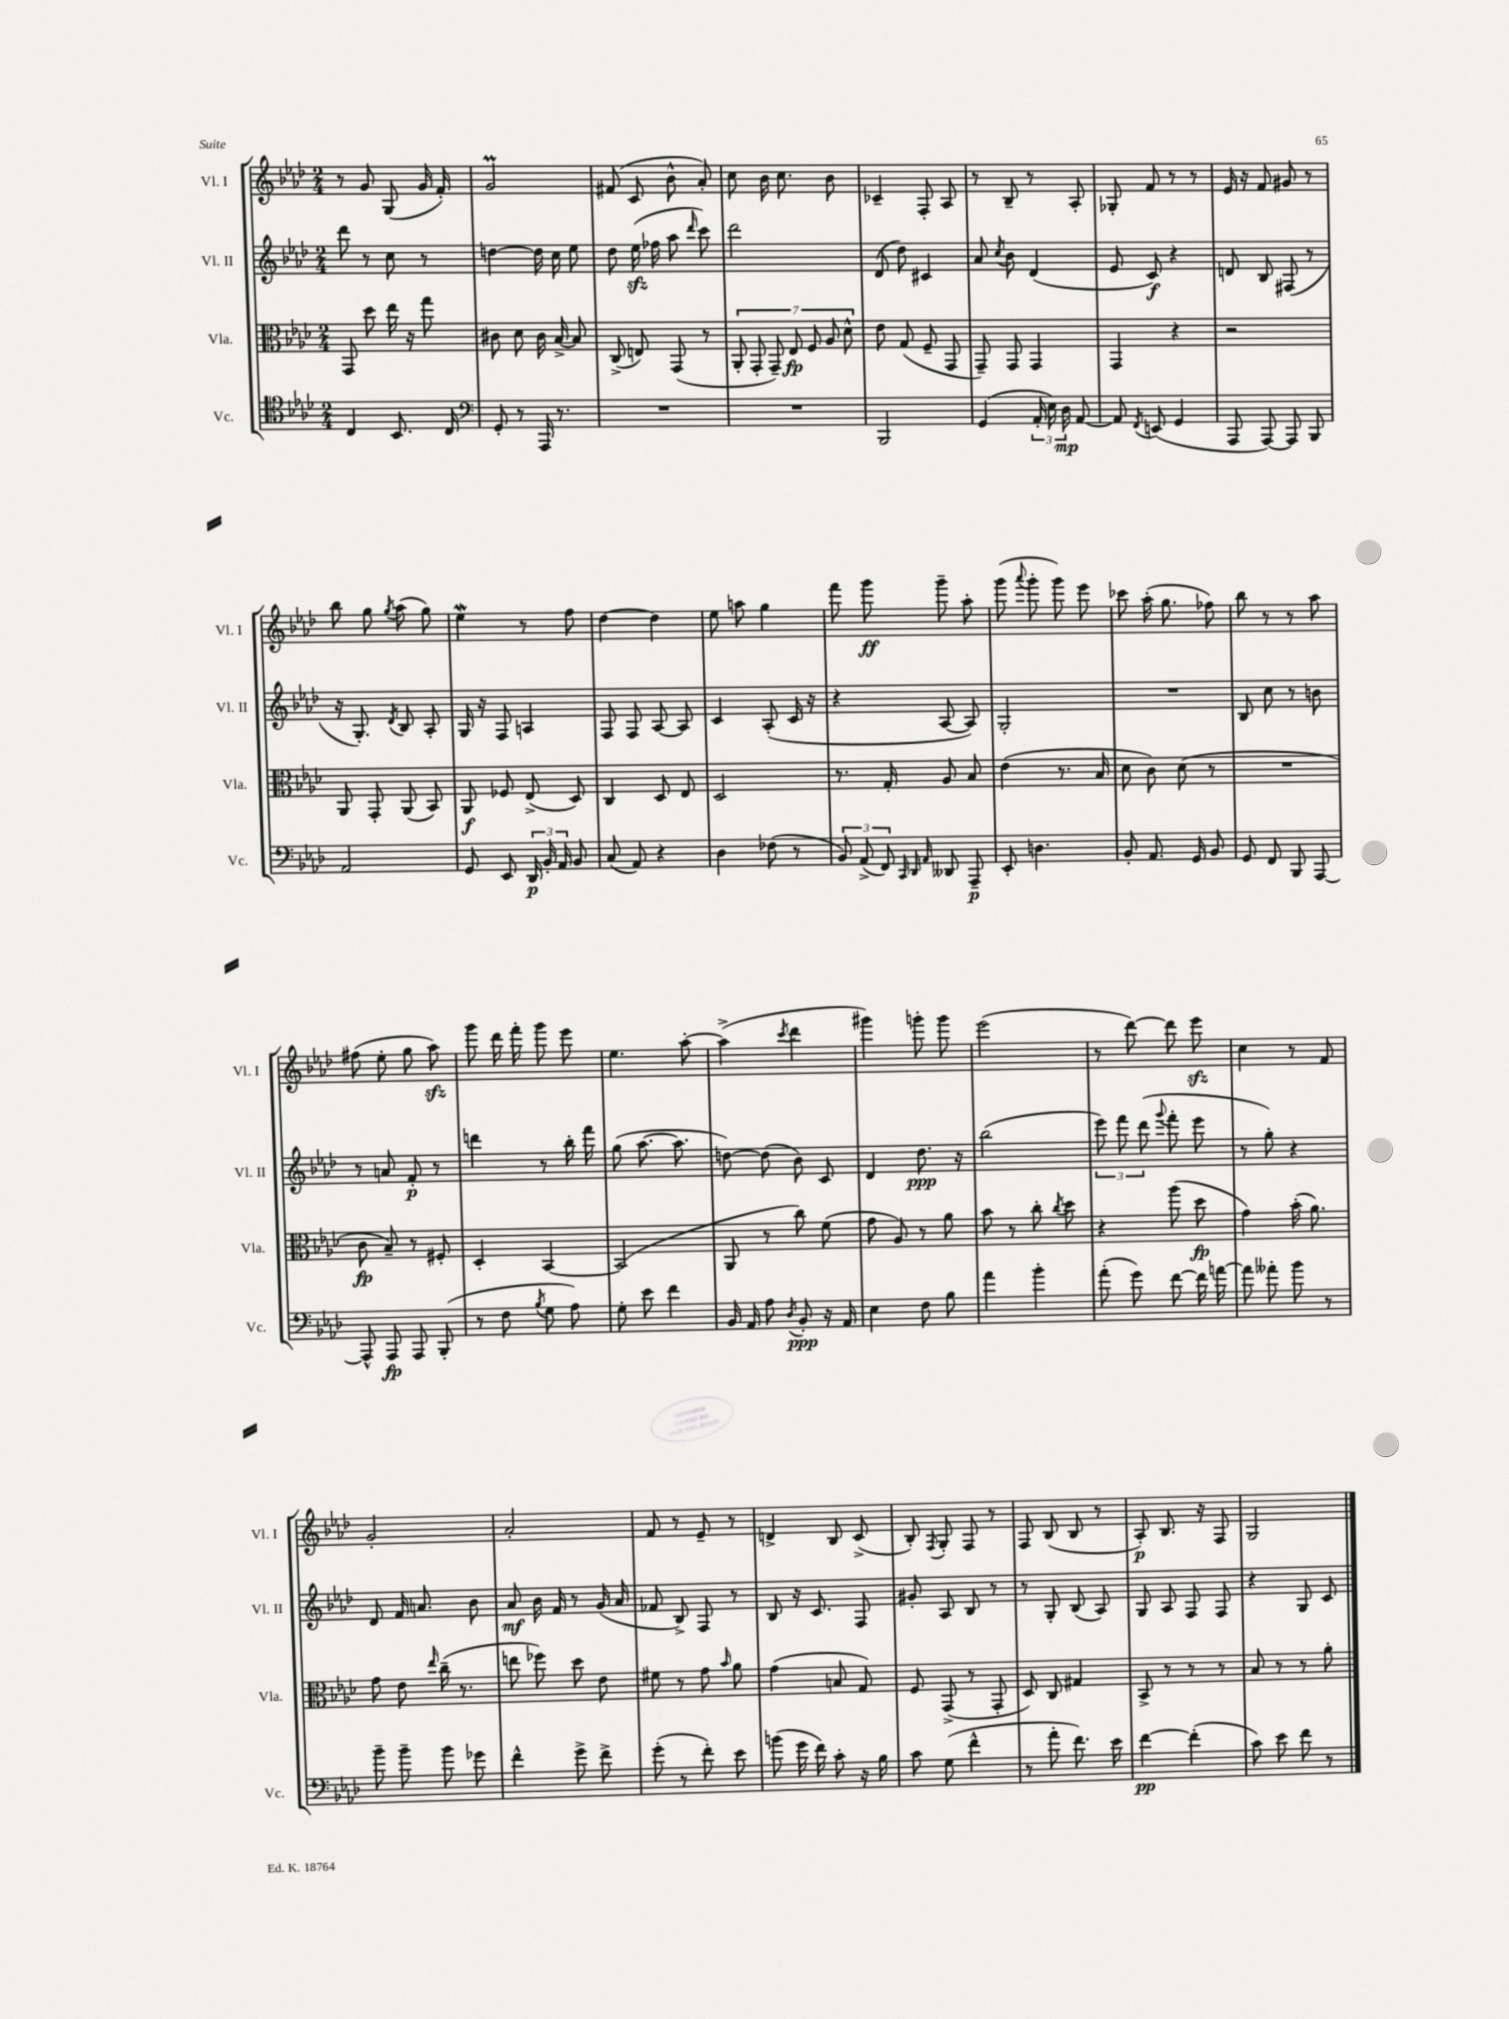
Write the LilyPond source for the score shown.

<<
\new StaffGroup <<
\new Staff = "s0" \with { instrumentName = "Vl. I" shortInstrumentName = "Vl. I" } {
    \clef treble \key aes \major \numericTimeSignature \time 2/4
    \autoBeamOff r8 g'8 g8( g'16 f'16-.) |
    g'2\prall |
    fis'8( c'8 bes'8-^ aes'8-.) |
    c''8 bes'16 c''8. bes'8 |
    ces'4-- f8-. aes8 |
    r8 bes8-- r8 aes8-. |
    ges8-. f'8 r8 r8 |
    ees'16 r16 f'8 gis'8 r8 |
    bes''8 g''8 \acciaccatura { g''8 } aes''8( g''8) |
    ees''4\mordent r8 f''8 |
    des''4~ des''4 |
    ees''8 a''8 g''4 |
    f'''8 g'''8\ff g'''8-- aes''8-. |
    g'''8( \appoggiatura { aes'''8 } g'''8-. g'''8) ees'''8 |
    ces'''8 aes''16-.( g''8. fes''8) |
    bes''8 r8 r8 aes''8 |
    fis''8( ees''8-. g''8 aes''8\sfz) |
    g'''8 des'''16 f'''16-. g'''8 ees'''8 |
    ees''4. aes''8~-. |
    aes''4->( \acciaccatura { c'''8 } des'''4 |
    gis'''4) g'''8-. g'''8 |
    ees'''2( |
    r8 des'''8~) des'''8 ees'''8\sfz |
    c''4 r8 f'8 |
    g'2-. |
    aes'2-. |
    f'8 r8 ees'8-- r8 |
    d'4-> bes8 c'8->( |
    bes8-.) \acciaccatura { f8 } g8-. f8 r8 |
    f8 bes8( bes8 r8 |
    aes8-.\p) bes8. r16 f8 |
    g2 \bar "|." |
}
\new Staff = "s1" \with { instrumentName = "Vl. II" shortInstrumentName = "Vl. II" } {
    \clef treble \key aes \major \numericTimeSignature \time 2/4
    \autoBeamOff des'''8 r8 c''8 r8 |
    d''4~ d''16 c''16 ees''8 |
    des''8 ees''16\sfz( fes''16 aes''8 \grace { des'''16 } c'''8) |
    des'''2 |
    des'8( des''8) cis'4 |
    aes'8 \acciaccatura { c''8 } bes'8 des'4( |
    ees'8 c'8\f) r4 |
    d'8 bes8 fis8( r8 |
    r16 g8.-.) \acciaccatura { des'8 } bes8 aes8-. |
    g16 r16 f8 a4 |
    f8 f8 aes8~ aes8 |
    c'4 aes8-.( c'16 r16 |
    r4 aes8~ aes8) |
    g2-. |
    R2 |
    bes8 c''8 r8 b'8 |
    r8 a'8 f'8-.\p r8 |
    d'''4 r8 bes''16-. f'''16 |
    g''8( aes''8.~ aes''8. |
    d''8~) d''8( bes'8) c'8 |
    des'4 des''8.\ppp r16 |
    bes''2( |
    \tuplet 3/2 { ees'''8) f'''8 des'''8( } \appoggiatura { g'''8 } f'''8-. ees'''8 |
    r8 g''8-.) r4 |
    des'8 f'16 a'8. bes'8 |
    aes'8\mf bes'16 f'16 r8 g'16( aes'16 |
    fes'8 bes8->) f8 r8 |
    bes8 r16 c'8. f8 |
    gis'8-. aes8 bes8 r8 |
    r8 g8-. bes8( aes8) |
    g8 aes8 f8 f8 |
    r4 g8 c'8 \bar "|." |
}
\new Staff = "s2" \with { instrumentName = "Vla." shortInstrumentName = "Vla." } {
    \clef alto \key aes \major \numericTimeSignature \time 2/4
    \autoBeamOff g,8 des''8 ees''16 r16 g''8 |
    cis'8 des'8 cis'16 bes16~-> bes8 |
    c8->( e8) g,8( r8 |
    \tuplet 7/4 { aes,8-. g,8-. g,8--) ees8\fp f8 aes8 des'8-^ } |
    ees'8 g8( f8-- g,8 |
    g,8--) g,8 g,4 |
    g,4 r4 |
    r2 |
    aes,8 g,8-. aes,8( bes,8) |
    aes,8\f fes8 ees8->( des8) |
    c4 des8 ees8 |
    des2 |
    r8. g16-. aes8 bes8 |
    ees'4( r8. bes16 |
    des'8 c'8) des'8( r8 |
    R2 |
    c'8\fp bes8--) r8 fis8-. |
    des4-. bes,4~ |
    bes,2( |
    aes,8 r8 c''8) f'8( |
    g'8 aes8) r8 aes'8 |
    bes'8 r8 c''8-. \acciaccatura { c''8 } des''8 |
    r4 aes''8( des''8\fp |
    g'4) bes'16-.( aes'8.) |
    g'8 ees'8 \grace { ees''16 } c''16--( r8. |
    e''8 fes''8) des''8 ees'8 |
    fis'8 r8 g'8 \grace { bes'16 } aes'8 |
    g'4( b8 g8) |
    f8 g,8->( r8 g,8-. |
    des8) c8 gis4 |
    bes,8-> r8 r8 r8 |
    bes8 r8 r8 aes'8-. \bar "|." |
}
\new Staff = "s3" \with { instrumentName = "Vc." shortInstrumentName = "Vc." } {
    \clef tenor \key aes \major \numericTimeSignature \time 2/4
    \autoBeamOff c4 bes,8. c16 |
    \clef bass g,8-. r8 aes,,16 r8. |
    R2 |
    R2 |
    bes,,2 |
    g,4( \tuplet 3/2 { aes,16-. ees16) des16\mp } aes,8~ |
    aes,8 \acciaccatura { f,8 } e,8( g,4 |
    aes,,8 aes,,8~) aes,,8 bes,,8 |
    aes,2 |
    g,8 ees,8 \tuplet 3/2 { des,16\p bes,16-. aes,16 } bes,8 |
    c8( aes,8) r4 |
    des4 fes8( r8 |
    \tuplet 3/2 { bes,8) aes,8->( f,8) } \grace { c,32 des,32 aes,32 } deses,8 aes,,8--\p |
    ees,8-. d4. |
    bes,8-. aes,8. g,16 bes,8 |
    g,8 f,8 bes,,8 aes,,8~ |
    aes,,8-^ aes,,8\fp aes,,8 bes,,8-.( |
    r8 f8 \acciaccatura { bes8 } g8 aes8) |
    g8-. ees'8 f'4 |
    bes,16 aes,16 aes8 \acciaccatura { des8 } bes,8-.\ppp r16 aes,16 |
    ees4 f8 bes8 |
    aes'4 bes'4-. |
    aes'8-.( g'8) f'8~ f'16 a'16~ |
    a'8 aeses'8-. bes'8 r8 |
    bes'8-- bes'8-- bes'8 ges'8 |
    f'4-^ g'8-> f'8-> |
    g'8-.( r8 f'8-.) ees'8 |
    b'8( g'16 f'16) c'8-. r16 bes16 |
    c'8 g8( f'4-^ |
    r8 aes'8-. f'8.) ees'16 |
    f'4~\pp f'4-.( |
    c'8) ees'8 f'8 r8 \bar "|." |
}
>>
>>
\layout { \context { \Score \remove "Bar_number_engraver" } }
